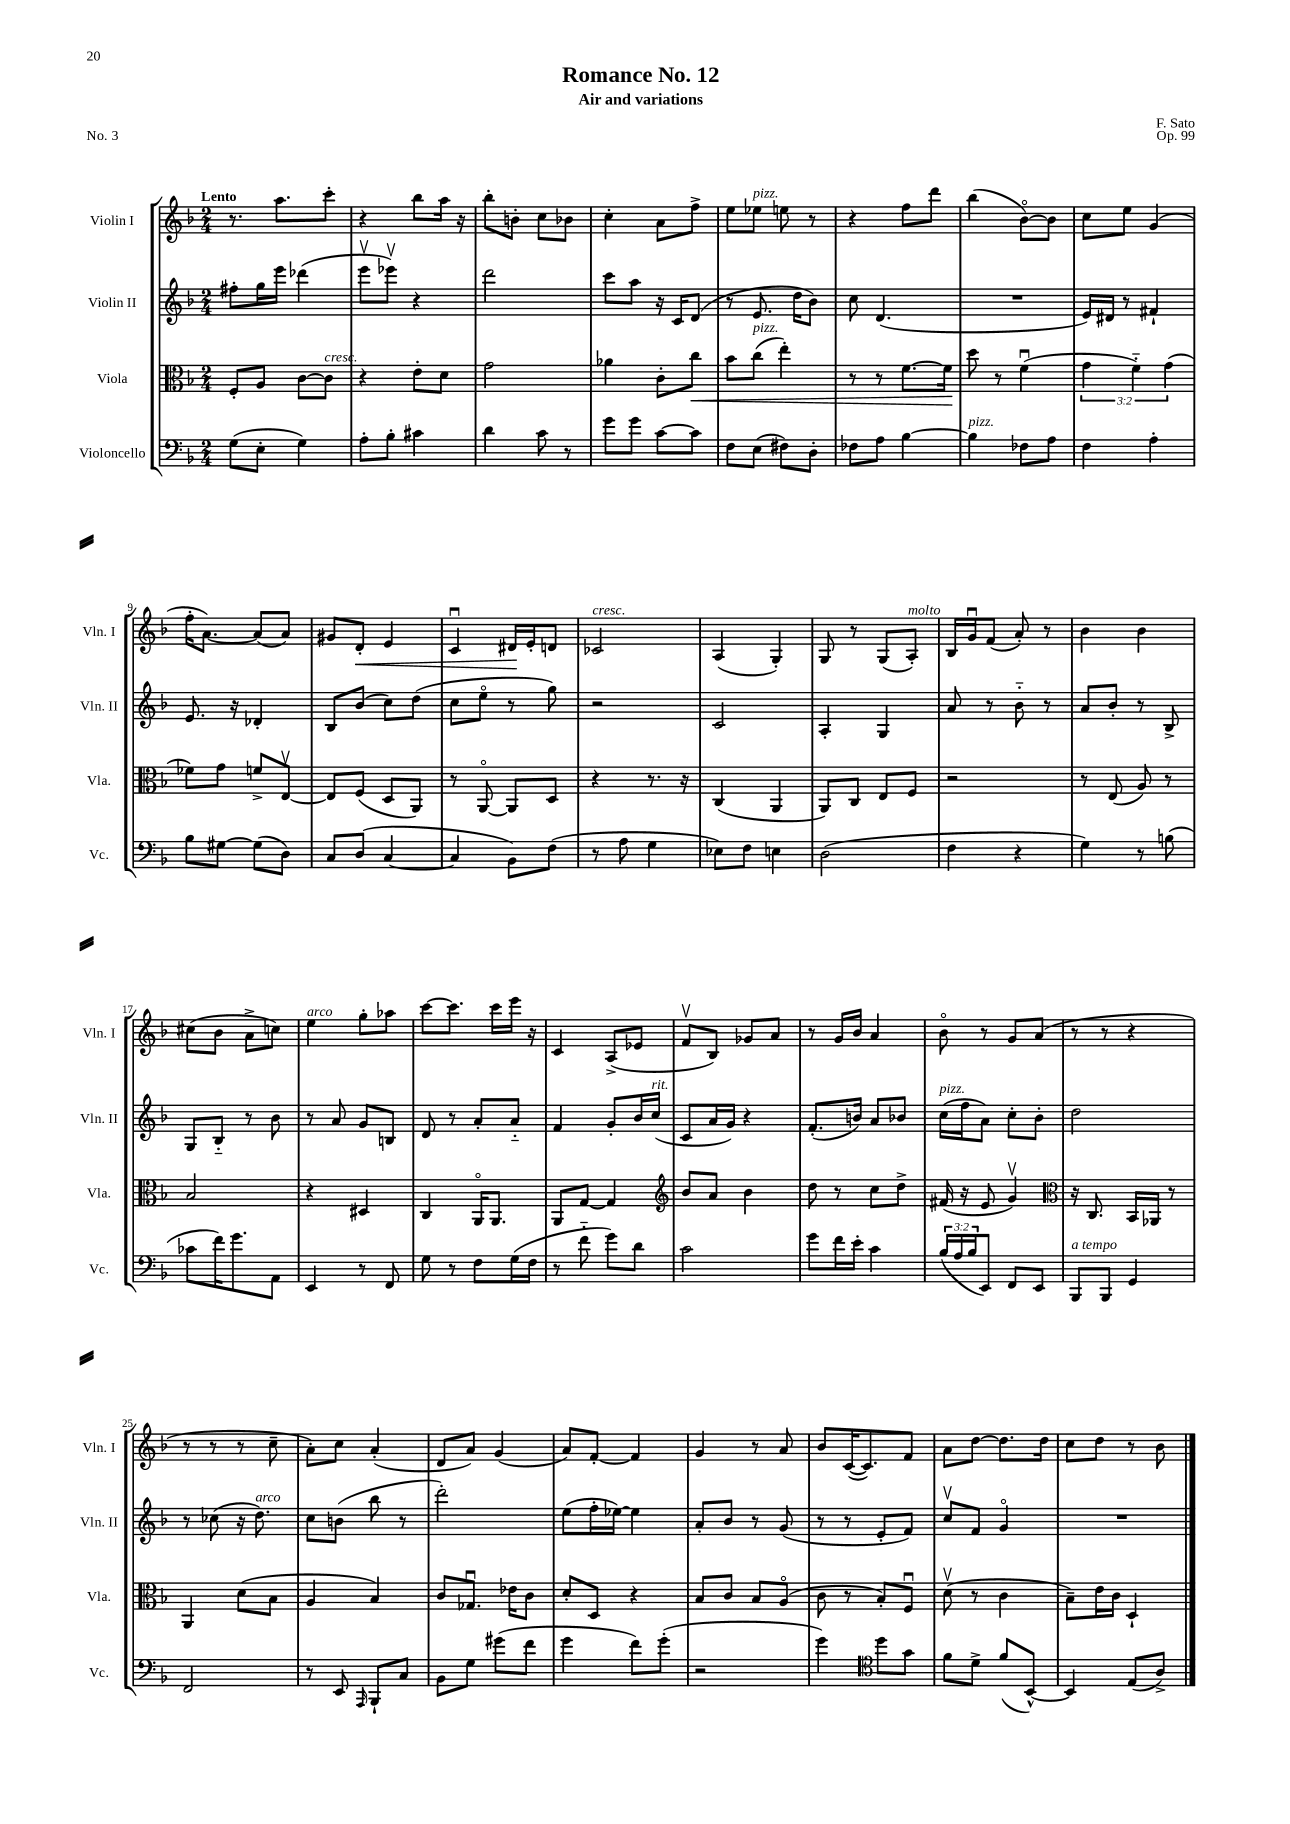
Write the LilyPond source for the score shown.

\header { title = "Romance No. 12" composer = "F. Sato" subtitle = "Air and variations" opus = "Op. 99" piece = "No. 3" }
<<
\new StaffGroup <<
\new Staff = "s0" \with { instrumentName = "Violin I" shortInstrumentName = "Vln. I" } {
    \clef treble \key f \major \numericTimeSignature \time 2/4 \tempo "Lento"
    r8. a''8. c'''8-. |
    r4 bes''8 a''16 r16 |
    bes''8-. b'8-. c''8 bes'8 |
    c''4-. a'8 f''8-> |
    e''8 ees''8^\markup { \italic "pizz." } e''8 r8 |
    r4 f''8 d'''8 |
    bes''4( bes'8~\flageolet) bes'8 |
    c''8 e''8 g'4( |
    f''16-. a'8.~) a'8( a'8) |
    gis'8 d'8-.\< e'4 |
    c'4\downbow dis'16\! e'16-. d'8 |
    ces'2^\markup { \italic "cresc." } |
    a4( g4-.) |
    g8 r8 g8( a8-.^\markup { \italic "molto" }) |
    bes16 g'16\downbow f'8( a'8-.) r8 |
    bes'4 bes'4 |
    cis''8( bes'8 a'8-> c''8) |
    e''4^\markup { \italic "arco" } g''8-. aes''8 |
    c'''8~ c'''8. c'''16 e'''16 r16 |
    c'4 a8->( ees'8 |
    f'8\upbow bes8) ges'8 a'8 |
    r8 g'16 bes'16 a'4 |
    bes'8\flageolet r8 g'8 a'8( |
    r8 r8 r4 |
    r8 r8 r8 c''8-- |
    a'8-.) c''8 a'4-.( |
    d'8 a'8) g'4( |
    a'8) f'8~-. f'4 |
    g'4 r8 a'8 |
    bes'8 c'16~( c'8.) f'8 |
    a'8 d''8~ d''8. d''16 |
    c''8 d''8 r8 bes'8 \bar "|." |
}
\new Staff = "s1" \with { instrumentName = "Violin II" shortInstrumentName = "Vln. II" } {
    \clef treble \key f \major \numericTimeSignature \time 2/4
    fis''8-. g''16 e'''16 des'''4( |
    e'''8\upbow ees'''8\upbow) r4 |
    d'''2 |
    c'''8 a''8 r16 c'16 d'8( |
    r8 e'8. d''16 bes'8) |
    c''8 d'4.( |
    R2 |
    e'16) dis'16 r8 fis'4-! |
    e'8. r16 des'4-. |
    bes8 bes'8( c''8) d''8( |
    c''8 e''8\flageolet r8 g''8) |
    r2 |
    c'2 |
    a4-. g4 |
    a'8 r8 bes'8-_ r8 |
    a'8 bes'8-. r8 bes8-> |
    g8 bes8-_ r8 bes'8 |
    r8 a'8 g'8 b8 |
    d'8 r8 a'8-. a'8-_ |
    f'4 g'8-. bes'16 c''16^\markup { \italic "rit." }( |
    c'8 a'16 g'16) r4 |
    f'8.-.( b'16) a'8 bes'8 |
    c''16^\markup { \italic "pizz." }( f''16 a'8) c''8-. bes'8-. |
    d''2 |
    r8 ces''8( r16 d''8.^\markup { \italic "arco" }) |
    c''8 b'8( bes''8 r8 |
    d'''2-.) |
    e''8( f''16-. ees''16~) ees''4 |
    a'8-. bes'8 r8 g'8( |
    r8 r8 e'8-. f'8) |
    c''8\upbow f'8 g'4\flageolet |
    R2 \bar "|." |
}
\new Staff = "s2" \with { instrumentName = "Viola" shortInstrumentName = "Vla." } {
    \clef alto \key f \major \numericTimeSignature \time 2/4 \override Staff.TupletNumber.text = #tuplet-number::calc-fraction-text
    f8-. a8 c'8~ c'8^\markup { \italic "cresc." } |
    r4 e'8-. d'8 |
    g'2 |
    aes'4 c'8-. c''8\< |
    bes'8 c''8^\markup { \italic "pizz." }( e''4-.) |
    r8 r8 f'8.~ f'16\! |
    d''8 r8 f'4\downbow( |
    \tuplet 3/2 { g'4 f'4-_) g'4( } |
    fes'8) g'8 f'8-> e8~\upbow |
    e8 f8( d8 a,8) |
    r8 a,8~\flageolet a,8 d8 |
    r4 r8. r16 |
    c4( a,4 |
    a,8) c8 e8 f8 |
    r2 |
    r8 e8( a8) r8 |
    bes2 |
    r4 dis4 |
    c4 a,16\flageolet a,8. |
    a,8 g8~ g4 |
    \clef treble bes'8 a'8 bes'4 |
    d''8 r8 c''8 d''8-> |
    fis'16( r16 e'8 g'4\upbow) |
    \clef alto r16 c8. bes,16 aes,16 r8 |
    a,4 d'8( bes8 |
    a4 bes4) |
    c'8 ges8.\downbow ees'16 c'8 |
    d'8-. d8 r4 |
    bes8 c'8 bes8 a8\flageolet( |
    c'8 r8 bes8-.) f8\downbow |
    d'8\upbow( r8 c'4 |
    bes8--) e'16 c'16 d4-! \bar "|." |
}
\new Staff = "s3" \with { instrumentName = "Violoncello" shortInstrumentName = "Vc." } {
    \clef bass \key f \major \numericTimeSignature \time 2/4 \override Staff.TupletNumber.text = #tuplet-number::calc-fraction-text
    g8( e8-. g4) |
    a8-. bes8-. cis'4 |
    d'4 c'8 r8 |
    g'8 g'8 c'8~ c'8 |
    f8 e8( fis8) d8-. |
    fes8 a8 bes4~ |
    bes4^\markup { \italic "pizz." } fes8 a8 |
    f4 a4-. |
    bes8 gis8~ gis8( d8) |
    c8 d8( c4~ |
    c4 bes,8) f8( |
    r8 a8 g4 |
    ees8) f8 e4 |
    d2( |
    f4 r4 |
    g4) r8 b8( |
    ces'8 f'16) g'8. a,8 |
    e,4 r8 f,8 |
    g8 r8 f8 g16( f16 |
    r8 f'8-_ g'8) d'8 |
    c'2 |
    g'8 f'16 e'16-. c'4 |
    \tuplet 3/2 { bes16( a16 bes16 } e,8) f,8 e,8 |
    bes,,8^\markup { \italic "a tempo" } bes,,8 g,4 |
    f,2 |
    r8 e,8 \grace { a,,16 } bes,,8-! c8 |
    bes,8 g8 gis'8( f'8 |
    g'4 f'8) g'8-.( |
    r2 |
    g'4) \clef tenor d''8 g'8 |
    f'8 d'8-> f'8( bes,8~-^) |
    bes,4 e8( a8->) \bar "|." |
}
>>
>>
